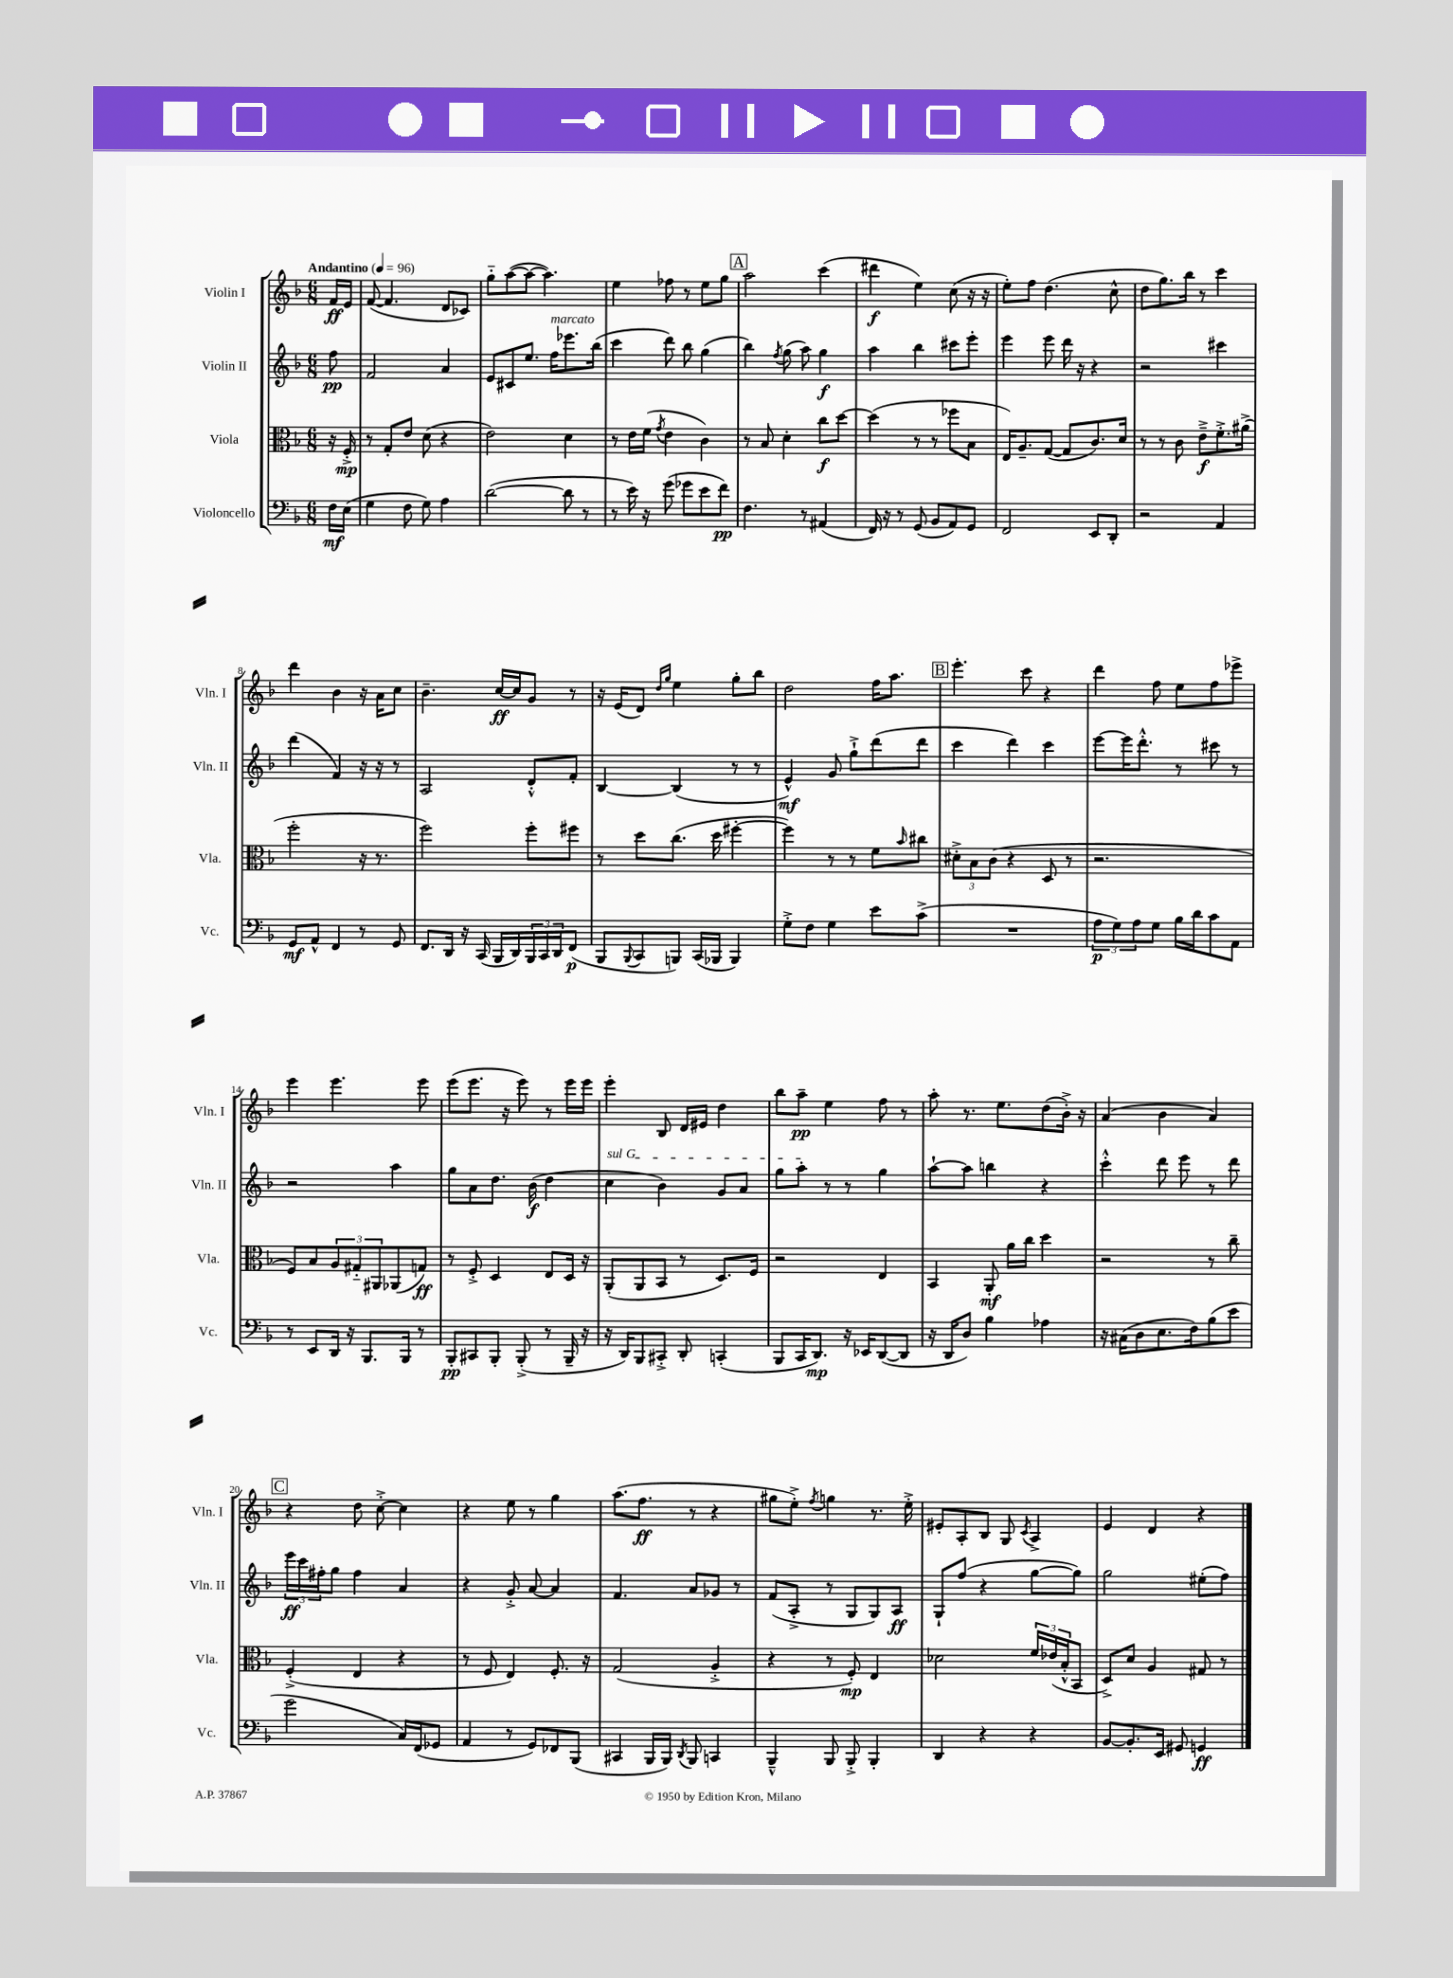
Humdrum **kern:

**kern	**dynam	**kern	**dynam	**kern	**dynam	**kern	**dynam
*part4	*part4	*part3	*part3	*part2	*part2	*part1	*part1
*staff4	*staff4	*staff3	*staff3	*staff2	*staff2	*staff1	*staff1
*I"Violoncello	*	*I"Viola	*	*I"Violin II	*	*I"Violin I	*
*I'Vc.	*	*I'Vla.	*	*I'Vln. II	*	*I'Vln. I	*
*clefF4	*	*clefC3	*	*clefG2	*	*clefG2	*
*k[b-]	*	*k[b-]	*	*k[b-]	*	*k[b-]	*
*M6/8	*	*M6/8	*	*M6/8	*	*M6/8	*
*MM96	*	*MM96	*	*MM96	*	*MM96	*
=	=	=	=	=	=	=	=
!	!	!	!	!	!	!LO:TX:a:B:t=Andantino	!
16F\LL	mf	16r	.	8ff\	pp	16f/LL	ff
(16E\JJ	.	16F'^/	mp	.	.	16e/JJ	.
=1	=1	=1	=1	=1	=1	=1	=1
4G\	.	8r	.	2f/	.	([8f/	.
.	.	8G'/L	.	.	.	4.f/]	.
8F\	.	8e/J	.	.	.	.	.
8G\)	.	(8d\	.	.	.	.	.
4A\	.	4r	.	4a/	.	8d/L	.
.	.	.	.	.	.	8c-X/J)	.
=2	=2	=2	=2	=2	=2	=2	=2
([2d\	.	2e\)	.	8e/L	.	8gg\L	.
.	.	.	.	8c#X/	.	([8aa\	.
.	.	.	.	8.ee/J	.	8aa\J_	.
.	.	.	.	.	.	4.aa\])	.
!	!	!	!	!LO:TX:a:i:t=marcato	!	!	!
.	.	.	.	16ff\KL	.	.	.
8d\]	.	4d\	.	8.eee-X\	.	.	.
8r	.	.	.	.	.	.	.
.	.	.	.	(16bb-\Jk	.	.	.
=3	=3	=3	=3	=3	=3	=3	=3
8r	.	8r	.	4ccc\	.	4ee\	.
16e\)	.	16e\LL	.	.	.	.	.
16r	.	(16f\JJ	.	.	.	.	.
.	.	8qg/	.	.	.	.	.
(8g\	.	4e\	.	8ddd\)	.	8ff-X\	.
8g-X\L	.	.	.	8bb-\	.	8r	.
8e\	.	4c\)	.	(4gg\	.	8ee\L	.
8f\J)	pp	.	.	.	.	8gg\J	.
!!LO:REH:place=s1:t=A
=4	=4	=4	=4	=4	=4	=4	=4
4.F\	.	8r	.	4bb-\)	.	2aa\	.
.	.	8B-/	.	.	.	.	.
.	.	.	.	8qff/	.	.	.
.	.	4d'\	.	(8gg\	.	.	.
8r	.	.	.	8aa\)	.	.	.
(4AA#X/	.	8cc\L	f	4gg\	f	(4ccc\	.
.	.	[8dd\J	.	.	.	.	.
=5	=5	=5	=5	=5	=5	=5	=5
16FF/)	.	(4dd\]	.	4aa\	.	4ddd#X\	f
16r	.	.	.	.	.	.	.
8r	.	.	.	.	.	.	.
(8GG/	.	8r	.	4bb-\	.	4ee\)	.
8BB-/L	.	8r	.	.	.	.	.
8AA/)	.	8ff-X\L	.	8ccc#X\L	.	(8cc\	.
8GG/J	.	8B-\J	.	8eee'\J	.	16r	.
.	.	.	.	.	.	16r	.
=6	=6	=6	=6	=6	=6	=6	=6
2FF/	.	16E/KL)	.	4eee\	.	8ee'\L)	.
.	.	8.A~/	.	.	.	.	.
.	.	.	.	.	.	8ff\J	.
.	.	([8G/J	.	8eee\	.	(4.dd\	.
.	.	8G/L]	.	16ddd\	.	.	.
.	.	.	.	16r	.	.	.
8EE/L	.	8.c/)	.	4r	.	.	.
8DD'/J	.	.	.	.	.	8cc^^\	.
.	.	16d/Jk	.	.	.	.	.
=7	=7	=7	=7	=7	=7	=7	=7
2r	.	8r	.	2r	.	8dd\L	.
.	.	8r	.	.	.	8.gg\)	.
.	.	8c\	.	.	.	.	.
.	.	.	.	.	.	16bb-\Jk	.
.	.	8e~^\L	f	.	.	8r	.
4AA/	.	8.f'^\	.	4ccc#X\	.	4ccc\	.
.	.	(16a#X^\Jk	.	.	.	.	.
!!LO:LB:g=z
=8	=8	=8	=8	=8	=8	=8	=8
8GG/L	mf	2ff'\	.	(4ddd\	.	4ddd\	.
8AA^^/J	.	.	.	.	.	.	.
4FF/	.	.	.	4f/)	.	4b-\	.
8r	.	16r	.	16r	.	16r	.
.	.	8.r	.	16r	.	16a\KL	.
8GG/	.	.	.	8r	.	8cc\J	.
=9	=9	=9	=9	=9	=9	=9	=9
8.FF/L	.	2ff\)	.	2A/	.	4.b-~\	.
16DD/Jk	.	.	.	.	.	.	.
16r	.	.	.	.	.	.	.
(16CC/	.	.	.	.	.	.	.
16BBB-/LL	.	.	.	.	.	[16cc/LL	ff
16DD/)	.	.	.	.	.	16cc/J]	.
24BBB-/	.	8ff'\L	.	8d'^^/L	.	8g/J	.
24CC/	.	.	.	.	.	.	.
24DD/J	.	.	.	.	.	.	.
(8FF/J	p	8ff#X\J	.	8f'/J	.	8r	.
=10	=10	=10	=10	=10	=10	=10	=10
8BBB-/L	.	8r	.	[4B-/	.	16r	.
.	.	.	.	.	.	(16e/KL	.
8qqBBB-/	.	.	.	.	.	.	.
8CC/	.	8dd\L	.	.	.	8d/J)	.
.	.	.	.	.	.	16qqdd/LL	.
.	.	.	.	.	.	16qqgg/JJ	.
8BBBn/J)	.	(8.cc\J	.	(4B-/]	.	4ee\	.
(16CC/LL	.	.	.	.	.	.	.
16BBB-X/JJ	.	16dd\	.	.	.	.	.
4BBB-/)	.	[4ff#X'\	.	8r	.	8gg'\L	.
.	.	.	.	8r	.	8bb-\J	.
=11	=11	=11	=11	=11	=11	=11	=11
8G'^\L	.	4ff#\])	.	4e^^/)	mf	2dd\	.
8F\J	.	.	.	.	.	.	.
4G\	.	8r	.	8g/	.	.	.
.	.	8r	.	8gg`^\L	.	.	.
8e\L	.	8f\L	.	(8ddd\	.	16ff\KL	.
.	.	.	.	.	.	8.aa\J	.
.	.	16qqb-/	.	.	.	.	.
(8c^\J	.	8cc#X\J	.	8ddd\J	.	.	.
!!LO:REH:place=s1:t=B
=12	=12	=12	=12	=12	=12	=12	=12
2.r	.	12d#X'^\L	.	4ccc\	.	4.eee'\	.
.	.	12B-\	.	.	.	.	.
.	.	(12c\J	.	.	.	.	.
.	.	4r	.	4ddd\)	.	.	.
.	.	.	.	.	.	8ccc\	.
.	.	8D/	.	4ccc\	.	4r	.
.	.	8r	.	.	.	.	.
=13	=13	=13	=13	=13	=13	=13	=13
12A\L	p	2.r	.	[8eee\L	.	4ddd\	.
12G\)	.	.	.	.	.	.	.
.	.	.	.	16eee\K]	.	.	.
12A\	.	.	.	.	.	.	.
.	.	.	.	8.ddd'^^\J	.	.	.
8G\J	.	.	.	.	.	8ff\	.
16B-\LL	.	.	.	8r	.	8ee\L	.
16d\J	.	.	.	.	.	.	.
8c\	.	.	.	8ccc#X\	.	8ff\	.
8AA\J	.	.	.	8r	.	8eee-X^\J	.
!!LO:LB:g=z
=14	=14	=14	=14	=14	=14	=14	=14
8r	.	8F/L)	.	2r	.	4eee\	.
8EE/L	.	8B-/	.	.	.	.	.
16DD/Jk	.	12A/	.	.	.	4.eee\	.
16r	.	.	.	.	.	.	.
.	.	12G#X/	.	.	.	.	.
8.BBB-/L	.	.	.	.	.	.	.
.	.	12AA#X/	.	.	.	.	.
.	.	(8AA-X/	.	4aa\	.	.	.
16BBB-/Jk	.	.	.	.	.	.	.
8r	.	8Gn/J)	ff	.	.	8eee\	.
=15	=15	=15	=15	=15	=15	=15	=15
8BBB-'/L	pp	8r	.	8gg\L	.	(8eee\L	.
8CC#X/	.	8F'^/	.	8a\	.	8.eee\J	.
8BBB-'/J	.	4D/	.	8.dd\J	.	.	.
.	.	.	.	.	.	16r	.
(8BBB-'^/	.	.	.	.	.	8eee\)	.
.	.	.	.	(16b-\	f	.	.
8r	.	8E/L	.	4dd\	.	8r	.
16BBB-~/	.	16D/Jk	.	.	.	16eee\LL	.
16r	.	16r	.	.	.	16eee\JJ	.
=16	=16	=16	=16	=16	=16	=16	=16
!	!	!	!	!LO:TX:a:i:t=sul G	!	!	!
16r	.	(8AA'/L	.	4cc\	.	4eee'\	.
16DD/KL)	.	.	.	.	.	.	.
8BBB-/	.	8AA/	.	.	.	.	.
8CC#X'^/J	.	8BB-/J	.	4b-\)	.	8B-/	.
8DD'/	.	8r	.	.	.	16d/LL	.
.	.	.	.	.	.	16e#X/JJ	.
(4CCn'/	.	8.D/L)	.	8g/L	.	4dd\	.
.	.	.	.	8a/J	.	.	.
.	.	16F/Jk	.	.	.	.	.
=17	=17	=17	=17	=17	=17	=17	=17
8BBB-/L	.	2r	.	8gg\L	.	8bb-\L	.
16CC/K	.	.	.	8aa'\J	.	8aa~\J	pp
8.DD/J)	mp	.	.	.	.	.	.
.	.	.	.	8r	.	4ee\	.
16r	.	.	.	8r	.	.	.
16EE-X/KL	.	.	.	.	.	.	.
([8DD/	.	4E/	.	4gg\	.	8ff\	.
8DD/J]	.	.	.	.	.	8r	.
=18	=18	=18	=18	=18	=18	=18	=18
16r	.	4BB-/	.	[8aa`\L	.	8aa'\	.
16DD/KL	.	.	.	.	.	.	.
8D/J)	.	.	.	8aa\J]	.	8.r	.
4B-\	.	8AA'/	mf	4bbn\	.	.	.
.	.	.	.	.	.	8.ee\L	.
.	.	16a\LL	.	.	.	.	.
.	.	16cc\JJ	.	.	.	.	.
4A-X\	.	4dd\	.	4r	.	(8dd\	.
.	.	.	.	.	.	16b-'^\Jk)	.
.	.	.	.	.	.	16r	.
=19	=19	=19	=19	=19	=19	=19	=19
16r	.	2r	.	4ccc'^^\	.	(4a/	.
(16C#X\KL	.	.	.	.	.	.	.
8D\	.	.	.	.	.	.	.
8.E\	.	.	.	8ddd\	.	4b-\	.
.	.	.	.	8eee\	.	.	.
16F\k)	.	.	.	.	.	.	.
(8B-\	.	8r	.	8r	.	4a/)	.
8e\J	.	8cc~\	.	8ddd\	.	.	.
!!LO:LB:g=z
!!LO:REH:place=s1:t=C
=20	=20	=20	=20	=20	=20	=20	=20
2g\	.	(4F'^/	.	24eee\LL	ff	4r	.
.	.	.	.	24ccc\	.	.	.
.	.	.	.	24ff#X'\J	.	.	.
.	.	.	.	8gg\J	.	.	.
.	.	4E/	.	4ff#\	.	8dd\	.
.	.	.	.	.	.	[8cc'^\	.
16C/LL)	.	4r	.	4a/	.	4cc\]	.
(16FF/J	.	.	.	.	.	.	.
8GG-X/J	.	.	.	.	.	.	.
=21	=21	=21	=21	=21	=21	=21	=21
4AA/	.	8r	.	4r	.	4r	.
.	.	8F/	.	.	.	.	.
8r	.	4E/)	.	8g'^/	.	8ee\	.
8GG/L)	.	.	.	[8a/	.	8r	.
8FF-X/	.	8.F'/	.	4a/]	.	4gg\	.
(8BBB-/J	.	.	.	.	.	.	.
.	.	16r	.	.	.	.	.
=22	=22	=22	=22	=22	=22	=22	=22
4CC#X/	.	(2G/	.	4.f/	.	(8.aa\L	.
.	.	.	.	.	.	8.ff\J	ff
16BBB-/LL	.	.	.	.	.	.	.
16BBB-/JJ)	.	.	.	.	.	.	.
8qDD/	.	.	.	.	.	.	.
8BBB-/	.	.	.	8a/L	.	8r	.
4CCn/	.	4A'^/	.	8g-X/J	.	4r	.
.	.	.	.	8r	.	.	.
=23	=23	=23	=23	=23	=23	=23	=23
4BBB-~^^/	.	4r	.	(8f/L	.	8gg#X\L	.
.	.	.	.	8A'^/J	.	8ee'^\J)	.
.	.	.	.	.	.	8qff/	.
8BBB-/	.	8r	.	8r	.	4ggn\	.
8BBB-'^/	.	8F'/)	mp	8G/L	.	.	.
4BBB-'/	.	4E/	.	8G/)	.	8.r	.
.	.	.	.	8A/J	ff	.	.
.	.	.	.	.	.	16ee'^\	.
=24	=24	=24	=24	=24	=24	=24	=24
4DD/	.	2d-X\	.	8G`/L	.	8e#X'/L	.
.	.	.	.	(8ff/J	.	8A'/	.
4r	.	.	.	4r	.	8B-/J	.
.	.	.	.	.	.	8G/	.
.	.	.	.	.	.	8qc/	.
4r	.	24f/LL	.	[8gg\L	.	4A^/	.
.	.	(24e-X/	.	.	.	.	.
.	.	24B-'^^/J	.	.	.	.	.
.	.	8BB-/J	.	8gg\J])	.	.	.
=25	=25	=25	=25	=25	=25	=25	=25
[8BB-/L	.	8D^/L)	.	2gg\	.	4e/	.
8.BB-'/]	.	8d/J	.	.	.	.	.
.	.	4A/	.	.	.	4d/	.
16EE/Jk	.	.	.	.	.	.	.
8GG#X/	.	.	.	.	.	.	.
4GGn/	ff	8G#X/	.	(8ee#X'\L	.	4r	.
.	.	8r	.	8ff\J)	.	.	.
==	==	==	==	==	==	==	==
*-	*-	*-	*-	*-	*-	*-	*-
